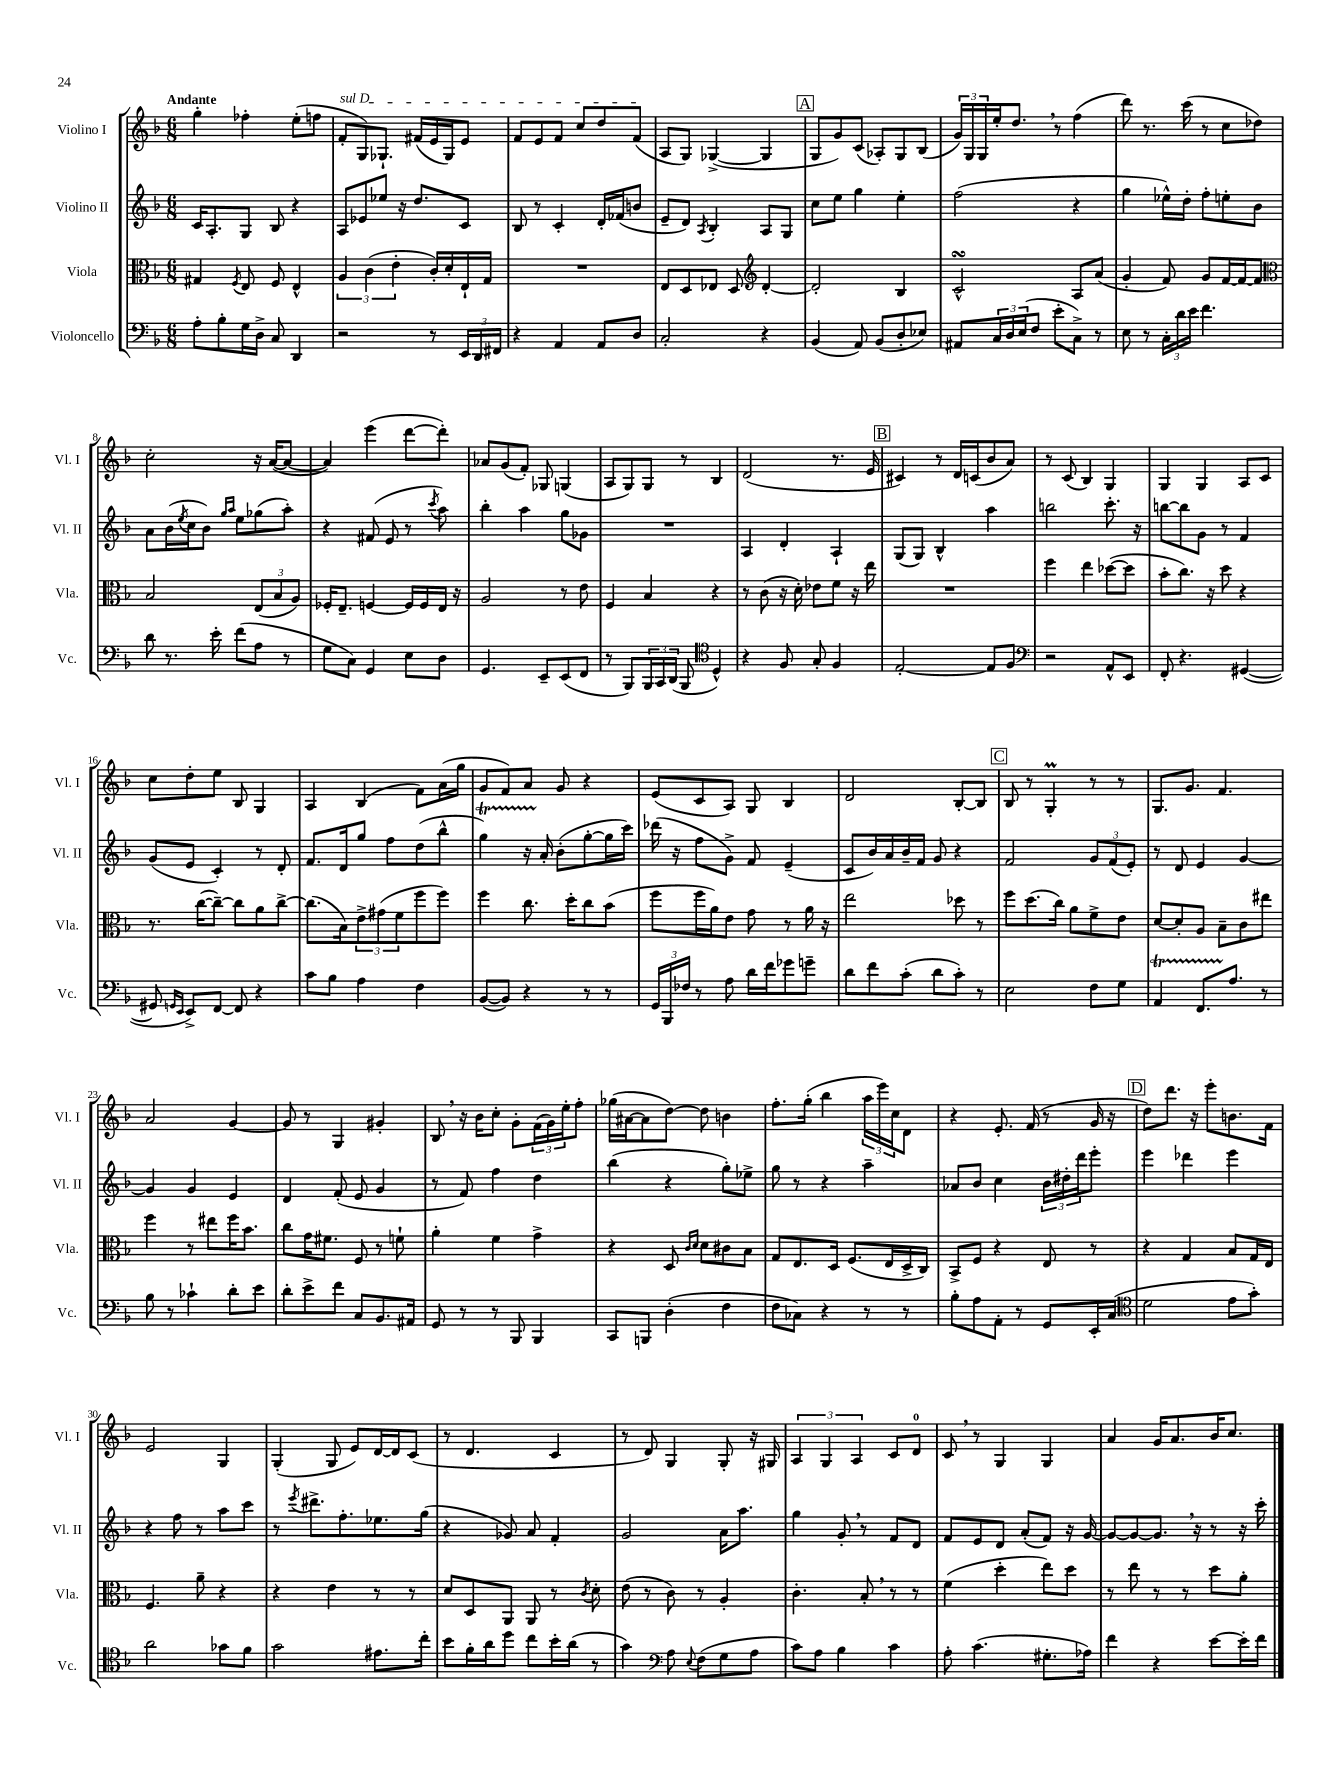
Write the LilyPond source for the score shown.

<<
\new StaffGroup <<
\new Staff = "s0" \with { instrumentName = "Violino I" shortInstrumentName = "Vl. I" } {
    \clef treble \key f \major \numericTimeSignature \time 6/8 \tempo "Andante"
    g''4-. fes''4-. e''8-.( f''8 |
    \once \override TextSpanner.bound-details.left.text = \markup { \italic "sul D" } f'8-.\startTextSpan g8) ges8.-! fis'16( e'16 ges16) e'8 |
    f'8 e'8 f'8 c''8 d''8 f'8\stopTextSpan( |
    a8 g8) ges4~->( ges4 |
    \mark \markup { \box "A" } g8 g'8) c'8( aes8-.) g8 bes8( |
    \tuplet 3/2 { g'16) g16 g16 } e''16-. d''8. \breathe r8 f''4( |
    d'''8) r8. c'''16( r8 c''8 des''8) |
    c''2-. r16 a'16~( a'8~ |
    a'4) e'''4( d'''8~ d'''8-.) |
    aes'8 g'8( f'8-.) ges8 g4( |
    a8 g8) g8 r8 bes4 |
    d'2( r8. e'16 |
    \mark \markup { \box "B" } cis'4) r8 d'16 c'16( bes'8 a'8) |
    r8 c'8( bes4) g4 |
    g4 g4 a8 c'8 |
    c''8 d''8-. e''8 bes8 g4 |
    a4 bes4( f'8) a'16( g''16 |
    g'8 f'8) a'8 g'8 r4 |
    e'8( c'8 a8) g8 bes4 |
    d'2 bes8~-. bes8 |
    \mark \markup { \box "C" } bes8 r8 g4-.\prall r8 r8 |
    g8. g'8. f'4. |
    a'2 g'4~ |
    g'8 r8 g4 gis'4-. |
    bes8 \breathe r16 bes'16 c''8-. g'8-. \tuplet 3/2 { f'16( g'16) e''16-. } f''8-. |
    ges''16( ais'16~ ais'8 d''8~) d''8 b'4 |
    f''8.-. g''16-.( bes''4 \tuplet 3/2 { a''16 e'''16) c''16 } d'8 |
    r4 e'8.-. f'16( r8 g'16 r16 |
    \mark \markup { \box "D" } d''8) d'''8. r16 e'''8-. b'8. f'16 |
    e'2 g4 |
    g4-.( g8 e'8) d'16~ d'16 c'8( |
    r8 d'4. c'4 |
    r8 d'8) g4 g8-. r16 gis16 |
    \tuplet 3/2 { a4 g4 a4 } c'8 d'8-0 |
    c'8 \breathe r8 g4 g4 |
    a'4 g'16 a'8. bes'16 c''8. \bar "|." |
}
\new Staff = "s1" \with { instrumentName = "Violino II" shortInstrumentName = "Vl. II" } {
    \clef treble \key f \major \numericTimeSignature \time 6/8
    c'16 a8.-. g8 bes8 r4 |
    a8 ees'8 ees''8 r16 d''8. c'8 |
    bes8 r8 c'4-. d'16-. fes'16( b'8 |
    e'8-- d'8) \acciaccatura { a8 } bes4-. a8 g8 |
    \mark \markup { \box "A" } c''8 e''8 g''4 e''4-. |
    f''2( r4 |
    g''4 ees''16-^) d''16-. f''8-. e''8-. bes'8 |
    a'8 bes'16( \acciaccatura { e''8 } c''16 bes'8) \grace { g''16 a''16 } e''8 ges''8( a''8-.) |
    r4 fis'8( e'8 r8 \acciaccatura { c'''8 } a''8) |
    bes''4-. a''4 g''8 ges'8 |
    R2. |
    a4 d'4-. a4-! |
    \mark \markup { \box "B" } g8( g8) bes4-^ a''4 |
    b''2 c'''8.-. r16 |
    b''8~ b''8 g'8 r8 f'4 |
    g'8( e'8 c'4-.) r8 d'8-. |
    f'8. d'16 g''8 f''8 d''8( bes''8-^ |
    g''4\startTrillSpan) r16 a'16-.\stopTrillSpan bes'8-.( g''8~-. g''16 c'''16) |
    des'''16( r16 f''8 g'8->) f'8 e'4--( |
    c'8 bes'16) a'16 bes'16-- f'16 g'8 r4 |
    \mark \markup { \box "C" } f'2 \tuplet 3/2 { g'8 f'8( e'8-.) } |
    r8 d'8 e'4 g'4~ |
    g'4 g'4 e'4 |
    d'4 f'8-.( e'8 g'4 |
    r8 f'8) f''4 d''4 |
    bes''4( r4 g''8-.) ees''8-> |
    g''8 r8 r4 a''4-- |
    aes'8 bes'8 c''4 \tuplet 3/2 { bes'16 dis''16-. d'''16 } e'''8-. |
    \mark \markup { \box "D" } e'''4 des'''4 e'''4 |
    r4 f''8 r8 a''8 c'''8 |
    r8 \acciaccatura { e'''8 } dis'''8.-> f''8.-. ees''8. g''16( |
    r4 ges'8) a'8 f'4-. |
    g'2 a'16 a''8. |
    g''4 g'8-. \breathe r8 f'8 d'8 |
    f'8 e'8 d'8 a'8-.( f'8) r16 g'16~ |
    g'8~ g'8~ g'8. \breathe r16 r8 r16 c'''16-. \bar "|." |
}
\new Staff = "s2" \with { instrumentName = "Viola" shortInstrumentName = "Vla." } {
    \clef alto \key f \major \numericTimeSignature \time 6/8
    gis4 \acciaccatura { f8 } e8 f8 e4-^ |
    \tuplet 3/2 { a4 c'4( e'4-. } c'16-.) d'16-. e16-! g16 |
    R2. |
    e8 d8 ees8 d8 \clef treble d'4~-. |
    \mark \markup { \box "A" } d'2-. bes4 |
    c'2-^\turn a8 a'8( |
    g'4-. f'8) g'8 f'16~ f'16~ f'8 |
    \clef alto bes2 \tuplet 3/2 { e8( bes8 a8) } |
    fes16-. e8.-- f4~ f16 f16 e16 r16 |
    a2 r8 e'8 |
    f4 bes4 r4 |
    r8 c'8( r16 d'16-.) ees'8 f'8 r16 e''16 |
    \mark \markup { \box "B" } R2. |
    f''4 e''4 des''8~( des''8 |
    bes'8-. c''8.) r16 d''8 r4 |
    r8. c''16~( c''8~--) c''8 a'8 c''8~-> |
    c''8.( bes16) \tuplet 3/2 { e'8-> gis'8( f'8 } f''8 f''8) |
    f''4 c''8. d''16-. c''8 bes'8( |
    f''8 f''16 a'16) e'8 g'8 r8 a'16 r16 |
    e''2 des''8 r8 |
    \mark \markup { \box "C" } f''8 d''8.( c''16) a'8 f'8-> e'8 |
    d'8~ d'8-. a8 bes8-- c'8 eis''8 |
    f''4 r8 eis''8 f''16 bes'8. |
    c''8 g'16 fis'8. f8 r8 f'8-! |
    a'4-. f'4 g'4-> |
    r4 d8 \grace { c'16 d'16 } d'8 cis'8 bes8 |
    g8 e8. d16 f8.( e16 d16-> c16) |
    bes,8-> f8 r4 e8 r8 |
    \mark \markup { \box "D" } r4 g4 bes8 g16 e16 |
    f4. a'8-- r4 |
    r4 e'4 r8 r8 |
    d'8 d8 a,8 a,8 r8 \acciaccatura { c'8 } d'8-. |
    e'8( r8 c'8) r8 a4-. |
    c'4.-. bes8-. \breathe r8 r8 |
    f'4( d''4-. e''8) d''8 |
    r8 e''8 r8 r8 d''8 a'8-. \bar "|." |
}
\new Staff = "s3" \with { instrumentName = "Violoncello" shortInstrumentName = "Vc." } {
    \clef bass \key f \major \numericTimeSignature \time 6/8
    a8-. bes8-. g16 d16-> c8 d,4 |
    r2 r8 \tuplet 3/2 { e,16 d,16 fis,16 } |
    r4 a,4 a,8 d8 |
    c2-. r4 |
    \mark \markup { \box "A" } bes,4( a,8) bes,8( d8-. ees8) |
    ais,8 \tuplet 3/2 { c16 d16 e16( } f8 e'8-. c8->) r8 |
    e8 r8 \tuplet 3/2 { c16-. d'16 e'16 } f'4. |
    d'8 r8. e'16-. f'8( a8 r8 |
    g8 c8) g,4 e8 d8 |
    g,4. e,8-- e,8( f,8 |
    r8 bes,,8) \tuplet 3/2 { bes,,16 c,16 d,16( } bes,,8 \clef tenor d4-^) |
    r4 f8 g8-. f4 |
    \mark \markup { \box "B" } e2~-. e8 f8 |
    \clef bass r2 a,8-^ e,8 |
    f,8-. r4. gis,4~( |
    gis,8 \grace { g,16 e,16 } e,8->) f,8~ f,8 r4 |
    c'8 bes8 a4 f4 |
    bes,8~( bes,8) r4 r8 r8 |
    \tuplet 3/2 { g,16 bes,,16 fes16 } r8 a8 d'16 f'16 ges'8 g'8-- |
    d'8 f'8 c'8-.( d'8 c'8-.) r8 |
    \mark \markup { \box "C" } e2 f8 g8 |
    a,4\startTrillSpan f,8. a8.\stopTrillSpan r8 |
    bes8 r8 ces'4-! d'8-. e'8 |
    d'8-. e'8-> f'8 c8 bes,8. ais,16 |
    g,8 r8 r8 bes,,8 bes,,4 |
    c,8 b,,8 d4-.( f4 |
    f8 ces8) r4 r8 r8 |
    bes8-. a8 a,8-. r8 g,8 e,16-. c16( |
    \mark \markup { \box "D" } \clef tenor d'2 e'8 g'8-.) |
    a'2 ges'8 f'8 |
    g'2 eis'8. c''16-. |
    bes'8 f'16-. a'16 d''8 c''8 bes'16-. a'16( r8 |
    g'4) \clef bass a8 \appoggiatura { e8 } f8( g8 a8 |
    c'8) a8 bes4 c'4 |
    a8-. c'4.( gis8.-. aes16) |
    f'4 r4 e'8~ e'16-. f'16 \bar "|." |
}
>>
>>
